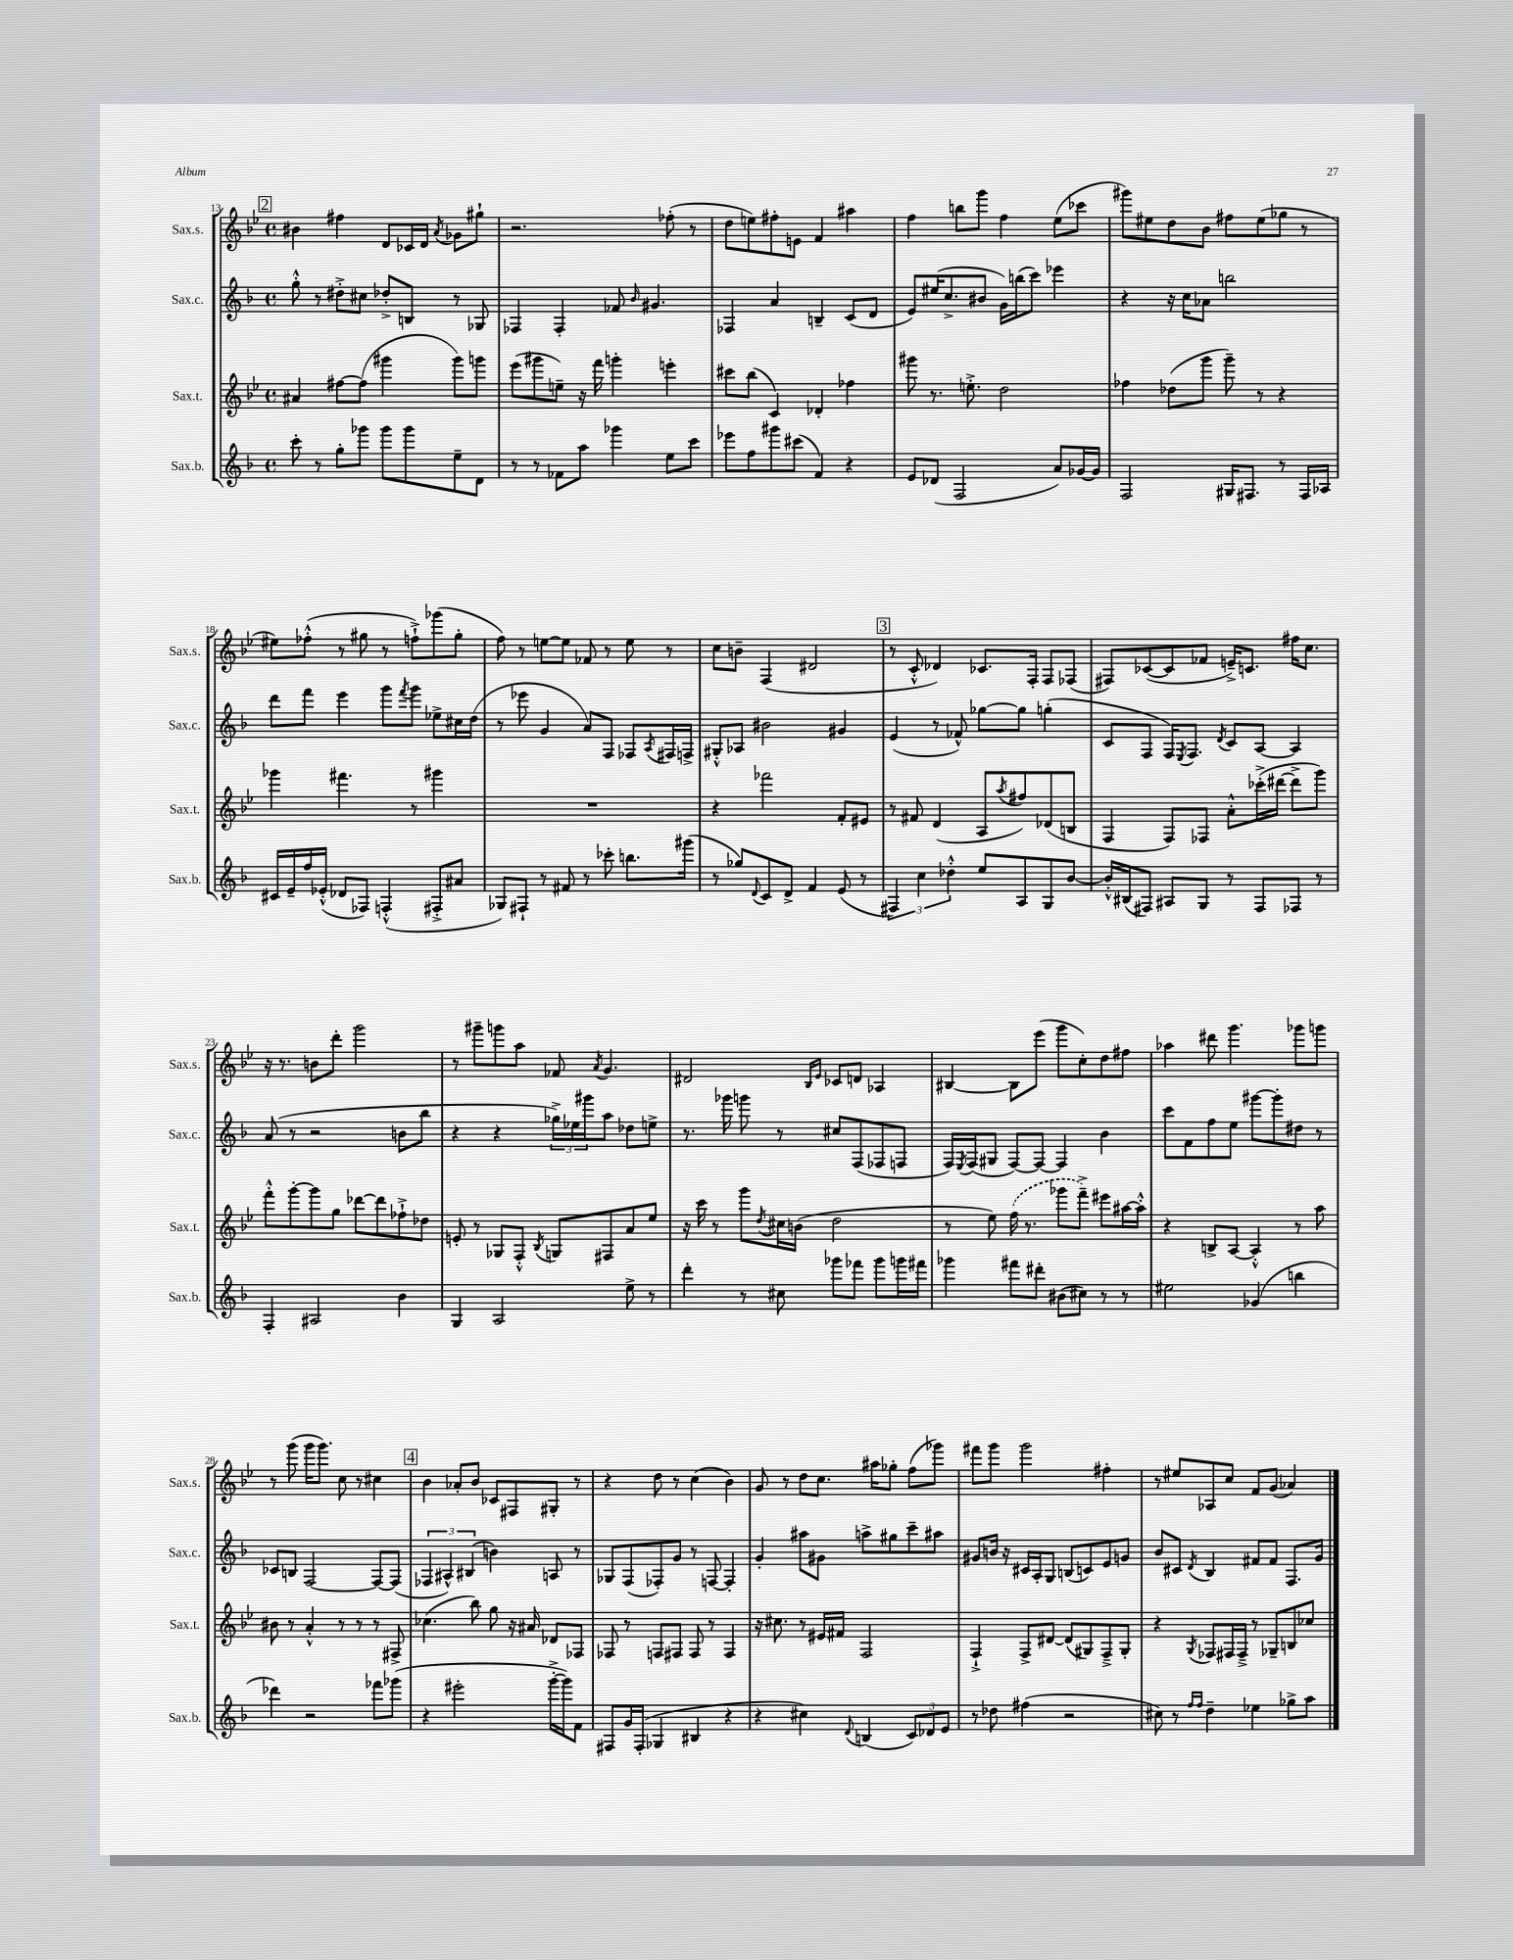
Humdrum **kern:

**kern	**kern	**kern	**kern
*part4	*part3	*part2	*part1
*staff4	*staff3	*staff2	*staff1
*I"Sax.b.	*I"Sax.t.	*I"Sax.c.	*I"Sax.s.
*I'Sax.b.	*I'Sax.t.	*I'Sax.c.	*I'Sax.s.
*clefG2	*clefG2	*clefG2	*clefG2
*k[b-]	*k[b-e-]	*k[b-]	*k[b-e-]
*M4/4	*M4/4	*M4/4	*M4/4
*met(c)	*met(c)	*met(c)	*met(c)
!!LO:REH:place=s1:t=2
=13	=13	=13	=13
8ccc'\	4a#X/	8gg'^^\	4b#X\
8r	.	8r	.
8gg'\L	[8ff#X\L	8dd#X'^\L	4ff#X\
8ggg-X\J	(8ff#\J]	8cc#X\J	.
8ggg-\L	4ggg#X\	8dd-X'^/L	8d/L
8ggg-\	.	8Bn/J	16c-X/L
.	.	.	16d/JJ
.	.	.	8qa/
8ee~\	8ggg#\L)	8r	8g-X\L
8d\J	8gggn\J	8G-X/	8gg#X`\J
=14	=14	=14	=14
8r	(8eee-\L	4F-X/	2.r
8r	8ggg#X\	.	.
8f-X\L	8een~\J)	4F-'/	.
8aa\J	16r	.	.
.	16fff\	.	.
4ggg-X\	4gggn'\	8f-X/	.
.	.	16qqb-/	.
.	.	4.g#X/	.
8ee\L	4eeen'\	.	(8ff-X'\
8ccc\J	.	.	8r
=15	=15	=15	=15
8eee-X\L	8ccc#X\L	4F-X/	8dd\L
8ff\	(8bb-\J	.	8een\)
8ggg#X\	4c/)	4a/	8ff#X'\
(8ccc#X\J	.	.	8en\J
4f/)	4d-X'/	4Bn~/	4f/
4r	4ff-X\	(8c/L	4aa#X\
.	.	8d/J	.
=16	=16	=16	=16
8e/L	8ggg#X\	8e/L)	4ff\
(8d-X/J	8.r	(16ee#X/K	.
.	.	8.cc^/	.
2F/	.	.	8bbn\L
.	8.een'^\	.	.
.	.	8b#X/J	8ggg\J
.	2dd\	16g\LL)	4ff\
.	.	(16bbn\J	.
.	.	8ccc\J)	.
8a/L)	.	4eee-X\	(8ee-\L
[16g-X/L	.	.	8ccc-X\J
16g-/JJ]	.	.	.
=17	=17	=17	=17
2F/	4ff-X\	4r	8ggg#X\L)
.	.	.	8ee#X\
.	(8dd-X\L	16r	8dd\
.	.	16cc\KL	.
.	8ggg\J	8a-X\J	8b-\J
16G#X/KL	8ggg~\)	2bbn\	8ff#X\L
8.F#X/J	.	.	.
.	8r	.	(8ee#\
8r	4r	.	8gg-X\J
16F#/LL	.	.	8r
16A-X/JJ	.	.	.
!!LO:LB:g=z
=18	=18	=18	=18
16c#X/LL	4ggg-X\	8ddd\L	8ee#X\L)
16e~/	.	.	.
16ff/	.	8fff\J	(8ff-X'^^\J
(16e-X'^^/JJ	.	.	.
8d-X/L	4.fff#X\	4eee\	8r
8F-X/J)	.	.	8gg#X\
(4Fn'^^/	.	8ggg\L	8r
.	.	8qfff/	.
.	8r	8ggg\J	8ffn`^\L)
8F#X'^/L	4ggg#X\	8ee-X^\L	(8ggg-X\
8a#X/J	.	16cc#X\L	8gg#'\J
.	.	(16dd\JJ	.
=19	=19	=19	=19
8G-X/L)	1r	8r	8ff\)
8F#X`/J	.	8eee-X\	8r
8r	.	4g/	[8een\L
8f#X/	.	.	8ee\J]
8r	.	8a/L)	8f-X/
8ccc-X'\	.	8F/J	8r
8.bbn\L	.	8F-X/L	8ee\
.	.	8qA/	.
.	.	16F#X/L	8r
(16ggg#X\Jk	.	16Fn^/JJ	.
=20	=20	=20	=20
8r	4r	8G#X'^^/L	8cc\L
8gg-X/L)	.	8A-X/J	8bn~\J
8qqd/	.	.	.
8c/	2fff-X\	2b#X\	(4F/
8d^/J	.	.	.
4f/	.	.	2d#X/
(8e/	8f'/L	4g#X/	.
8r	8e#X/J	.	.
!!LO:REH:place=s1:t=3
=21	=21	=21	=21
6F#X/)	8r	(4e/	8r
.	8f#X/	.	8c'^^/
6cc\	.	.	.
.	(4d/	8r	4d-X/)
6dd-X'^^\	.	.	.
.	.	8f-X^^/)	.
8ee/L	8A/L	[8gg-X\L	8.c-X/L
.	8qaa/	.	.
8A/	8ff#X/)	8gg-\J]	.
.	.	.	16F'/Jk
8G/	(8d-X/	(4ggn'\	8F/L
[8b-/J	8Bn/J	.	(8F-X/J
=22	=22	=22	=22
16b-'^^/LL]	4F/	8c/L	8F#X/L)
(16B#X/J	.	.	.
8F#X/J)	.	8F/J	([8c-X/
8A#X/L	8F/L)	16F/KL)	8c-/]
.	.	8qE/	.
.	.	8.F/J	.
8G/J	8F-X/J	.	8f-X/J
.	.	8qd/	.
8r	8a'^^\L	8c/L	16en~^/KL)
.	.	.	8.cn/J
8F#/L	(16ccc-X'^\L	[8A/J	.
.	[16ddd#X\JJ	.	.
8F-X/J	8ddd#^\L]	4A/]	16ff#X\KL
.	.	.	8.cc\J
8r	8ggg\J)	.	.
!!LO:LB:g=z
=23	=23	=23	=23
4F'/	8fff'^^\L	(8a/	16r
.	.	.	8.r
.	[8ggg'\	8r	.
2A#X/	8ggg\]	2r	8bn\L
.	8gg\J	.	8ddd'\J
.	[8ddd-X\L	.	2ggg\
.	8ddd-\]	.	.
4b-\	8ff-X`^\	8bn\L	.
.	8dd-X\J	8bb-\J	.
=24	=24	=24	=24
4G/	8en'/	4r	8r
.	8r	.	8ggg#X~\L
2A/	8G-X/L	4r	8gggn\
.	8F'^^/J	.	8aa\J
.	8qB-/	.	.
.	8Gn/L	24gg-X^\LL)	8f-X/
.	.	24ee-X\	.
.	.	24ggg#X\J	.
.	.	.	8qa/
.	8F#X/	8aa\J	4.g/
8ee^\	8a/	8dd-X\L	.
8r	8ee-/J	8een^\J	.
=25	=25	=25	=25
4ddd'\	16r	8.r	2d#X/
.	16ccc\	.	.
.	8r	.	.
.	.	16ggg-X\	.
8r	8ggg\L	8gggn\	.
.	8qdd/	.	.
8cc#X\	16cc#X\L	8r	.
.	(16bn\JJ	.	.
.	.	.	16qqB-/LL
.	.	.	16qqe-/JJ
8ggg-X\L	2dd\	8cc#X/L	8c-X/L
8fff-X\J	.	(8F/	8dn/J
8ggg-\L	.	8F-X/	4A-X/
16gggn\L	.	8Fn/J	.
16fff#X\JJ	.	.	.
=26	=26	=26	=26
4ggg-X\	8r	16F/LL)	[4B#X/
.	.	8qE/	.
.	.	(16F/J	.
.	8ee-\)	8G#X/J	.
8fff#X\L	(16ff\	[8F/L)	8B#\L]
.	8.r	.	.
8ddd#X'\J	.	8F/J_	(8eee-\J
(8b#X\L	8ggg-X\L	4F/]	8ggg\L
8cc#X\J)	8fff~^\J)	.	8cc'\)
8r	8eee#X\L	4b-\	8dd\
8r	[16aa#X\L	.	8ff#X\J
.	16aa#'^^\JJ]	.	.
=27	=27	=27	=27
2ee#X\	4r	8ccc\L	4aa-X\
.	.	8f\	.
.	8Bn^/L	8ff\	8ddd#X\
.	[8A/J	8ee\J	4.ggg\
(4g-X/	4A'^^/]	[8ggg#X\L	.
.	.	8ggg#'\]	.
4bbn\	8r	8dd#X\J	8ggg-X\L
.	8aa\	8r	8gggn\J
!!LO:LB:g=z
=28	=28	=28	=28
4ddd-X\)	8b#X\	8c-X/L	8r
.	8r	8Bn/J	(8ggg\
2r	4a'^^/	[2F/	16ggg\KL
.	.	.	8.ggg\J)
.	8r	.	8cc\
.	8r	.	8r
8fff-X\L	8r	8F/L_	4cc#X\
(8ggg-X\J	8F#X^/	(8F/J]	.
!!LO:REH:place=s1:t=4
=29	=29	=29	=29
4r	(4.cc-X\	6F-X/	4b-\
.	.	6A#X^^/)	.
2eee#X'\	.	.	8a-X'/L
.	.	(6B#X/	.
.	8bb-\)	.	8b-/J
.	8gg\	4bn\)	8c-X/L
.	16r	.	8F#X/
.	16a#X/	.	.
[16ggg'^\LL	8d-X/L	8An/	8G#X'/J
16ggg\J])	.	.	.
8f\J	8F-X/J	8r	8r
=30	=30	=30	=30
8F#X/L	8F-X/	8G-X/L	4r
16g/L	8r	(8F/	.
(16F#'/JJ	.	.	.
4G-X/	8Fn/L	8F-X'/)	8dd\
.	8F#X/J	8g/J	8r
4B#X/	8F#/	8r	(4cc\
.	8r	[8Fn/	.
4r	4F#/	4F'/]	4b-\)
=31	=31	=31	=31
4r	16r	4g'/	8g/
.	8.cc#X\	.	.
.	.	.	8r
4cc#X\)	8r	8aa#X\L	8dd\L
.	16e#X/LL	8g#X\J	8.cc\J
.	16f#X/JJ	.	.
8qqd/	.	.	.
(4Bn/	2F/	8aan^\L	.
.	.	.	16aa#X\KL
.	.	8gg#X\	8gg-X'\J
12c/L)	.	8ccc~\	(8ff\L
12d-X/	.	.	.
.	.	8aa#X\J	8ggg-X\J)
12e/J	.	.	.
=32	=32	=32	=32
8r	4F`^/	8g#X/L	8fff#X\L
8dd-X\	.	16bn/Jk	8ggg\J
.	.	16r	.
(4ff#X\	8F^/L	16c#X/LL	2ggg\
.	.	16A'/J	.
.	[8d#X/J	8G/J	.
2r	(8d#/L]	(8Bn/L	.
.	8G#X/)	8cn/)	.
.	8F~^/	8e/	4ff#X'\
.	8G#'/J	8gn/J	.
=33	=33	=33	=33
8cc#X\)	4r	8b-/L	8r
8r	.	8c#X/J	8ee#X/L
16qqff/LL	.	.	.
16qqff/JJ	8qG/	8qd/	.
4dd~\	8F-X/L	4B-/	8A-X/
.	16F#X/L	.	8cc/J
.	16F#~^/JJ	.	.
4ee-X\	8r	8f#X/L	8f/L
.	8G-X~/L	8f#/J	(8g/J
8gg-X^\L	8Bn/	8.F/L	4a-X/)
8aa\J	8cc-X/J	.	.
.	.	16g/Jk	.
==	==	==	==
*-	*-	*-	*-
